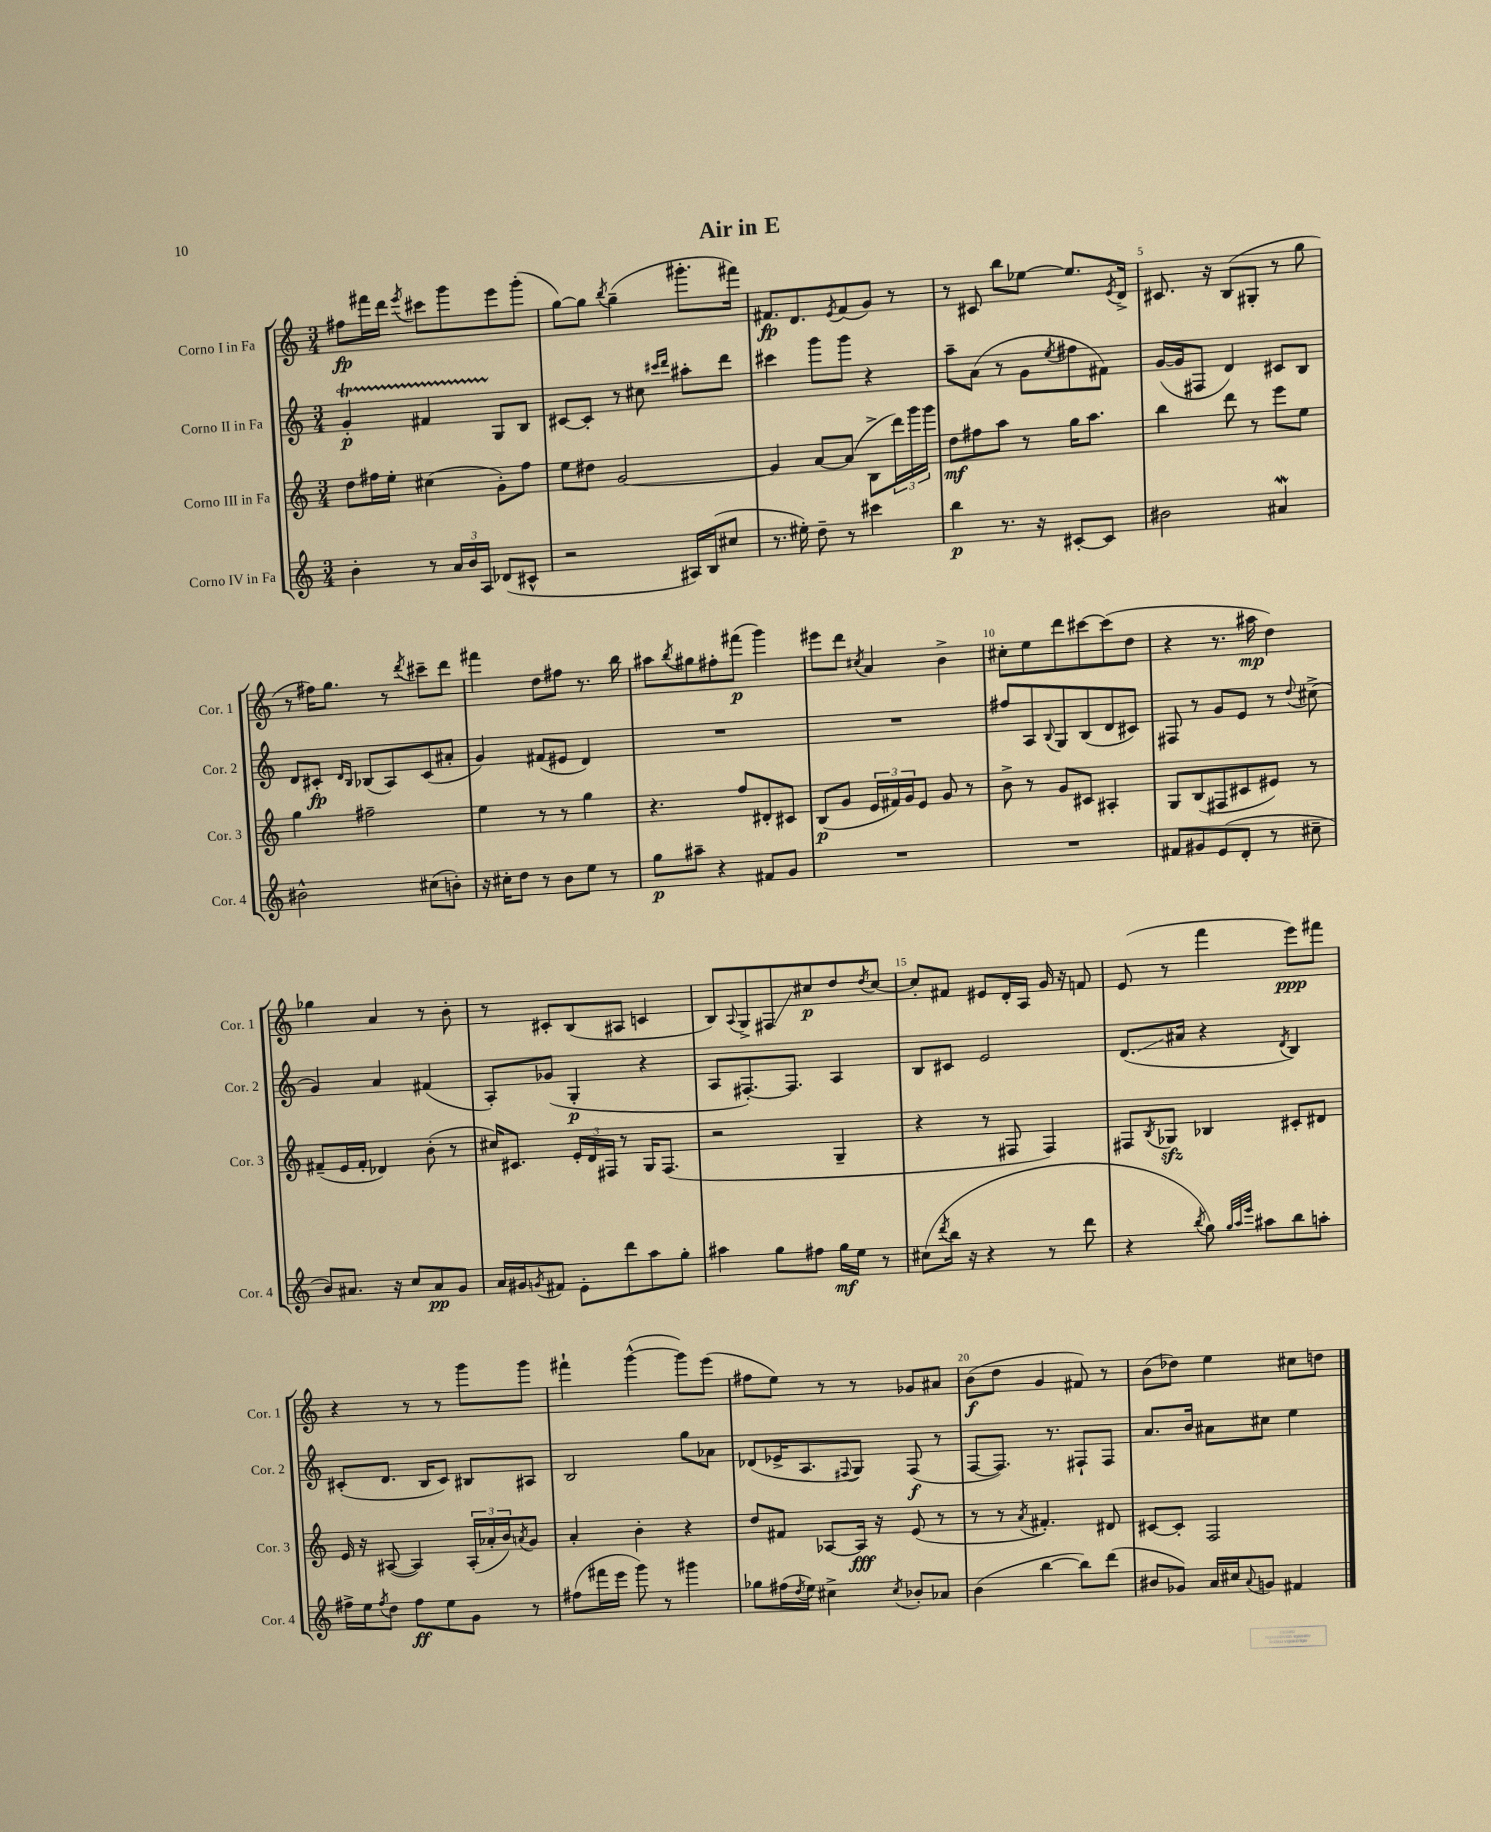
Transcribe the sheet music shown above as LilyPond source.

\header { title = "Air in E" }
<<
\new StaffGroup <<
\new Staff = "s0" \with { instrumentName = "Corno I in Fa" shortInstrumentName = "Cor. 1" } {
    \clef treble \key c \major \numericTimeSignature \time 3/4
    fis''8\fp fis'''16 d'''16 \acciaccatura { e'''8 } cis'''8 g'''8 e'''8 g'''8-.( |
    g''8~) g''8 \acciaccatura { b''8 } g''4--( gis'''8.-. fis'''16) |
    fis'8.\fp d'8. \acciaccatura { e'8 } fis'8( g'8) r8 |
    r8 cis'8 b''8 ees''8~ ees''8. \acciaccatura { e'8 } d'16-> |
    cis'8. r16 b8( gis8-. r8 g''8 |
    r8 fis''16) g''8. r8 \acciaccatura { d'''8 } cis'''8-- d'''8 |
    fis'''4 d''8 fis''8 r8. b''16 |
    ais''8 \acciaccatura { b''8 } gis''8 fis''8-. fis'''8\p( g'''4) |
    eis'''8 d'''8 \acciaccatura { cis''8 } a'4 b'4-> |
    cis''8-. e''8 d'''8 cis'''8~ cis'''8( d''8 |
    r4 r8. ais''16\mp d''4) |
    ges''4 a'4 r8 b'8-. |
    r8 cis'8-. b8( ais8 c'4 |
    b8) \appoggiatura { a8 } g8-> fis8\glissando cis''8\p d''8 \acciaccatura { d''8 } cis''8~ |
    cis''8-. fis'8 eis'8 d'16-. a16 g'16 r16 f'8 |
    e'8( r8 f'''4 e'''8\ppp) fis'''8 |
    r4 r8 r8 g'''8 g'''8 |
    fis'''4-! g'''4~-^( g'''8) e'''8( |
    fis''8 e''8) r8 r8 ges'8 ais'8 |
    b'8\f( d''8 g'4 fis'8) r8 |
    b'8( des''8) e''4 cis''8 d''8 \bar "|." |
}
\new Staff = "s1" \with { instrumentName = "Corno II in Fa" shortInstrumentName = "Cor. 2" } {
    \clef treble \key c \major \numericTimeSignature \time 3/4
    g'4-.\startTrillSpan\p fis'4 g8\stopTrillSpan b8 |
    cis'8~ cis'8-. r8 cis''8 \grace { cis'''16 d'''16 } ais''8-. d'''8 |
    cis'''4 g'''8 g'''8 r4 |
    a''8-- a'8( r8 g'8 \acciaccatura { e''8 } fis''8 fis'8) |
    g'16~( g'16 fis8 d'4) cis'8 b8 |
    d'8 cis'8-.\fp \grace { d'16 b16 } bes8( a8) cis'8( ais'8-. |
    g'4) fis'8( eis'8 d'4) |
    R2. |
    R2. |
    fis''8 a8 \appoggiatura { b8 } g8 b8( d'8 cis'8) |
    fis8 r8 g'8 e'8 r8 \appoggiatura { d''8 } cis''8->( |
    g'4) a'4 fis'4( |
    a8-.) ges'8( g4-.\p r4 |
    a8 fis8.~-.) fis8. a4 |
    b8 cis'8 e'2 |
    d'8.\glissando( ais'16 r4 \acciaccatura { d'8 } b4) |
    cis'8-.( d'8. b16 cis'8) bis8 ais8 |
    b2 g''8 aes'8 |
    des'8( ees'16-> a8. \appoggiatura { fis8 } g8) fis8\f( r8 |
    f8~ f8.) r8. fis8-! fis8 |
    a'8. b'16 ais'8 cis''8 e''4 \bar "|." |
}
\new Staff = "s2" \with { instrumentName = "Corno III in Fa" shortInstrumentName = "Cor. 3" } {
    \clef treble \key c \major \numericTimeSignature \time 3/4
    d''8 fis''16 e''16-. cis''4( g'8-.) fis''8 |
    e''8 dis''8 g'2~ |
    g'4 a'8~ a'8( b8-> \tuplet 3/2 { d'''16) g'''16 g'''16 } |
    d''8\mf fis''8 a''8 r8 g''16 a''8. |
    b''4 d'''8 r8 e'''8 e''8 |
    g''4 fis''2-- |
    e''4 r8 r8 g''4 |
    r4. f''8 dis'8-. cis'8 |
    b8\p( g'8 \tuplet 3/2 { e'16 fis'16) g'16 } e'8 g'8 r8 |
    b'8-> r8 g'8 cis'8 ais4-. |
    g8 b8( fis8 cis'8 eis'8) r8 |
    fis'8--( e'16 fis'16-. des'4) b'8-.( r8 |
    cis''16) cis'8. \tuplet 3/2 { e'16-. d'16 fis16 } r8 g16 fis8.( |
    r2 g4-- |
    r4 r8 fis8 fis4) |
    fis8 \acciaccatura { b8 } ges8\sfz bes4 cis'8-. dis'8 |
    e'16 r16 ais8~( ais4) \tuplet 3/2 { ais16-.( aes'16-. b'16) } \acciaccatura { a'8 } g'8 |
    a'4-. b'4-. r4 |
    d''8 fis'8 aes8~ aes16\fff r16 e'8( r8 |
    r8 r8 \acciaccatura { a'8 } fis'4.-.) dis'8 |
    cis'8~ cis'8-. f2 \bar "|." |
}
\new Staff = "s3" \with { instrumentName = "Corno IV in Fa" shortInstrumentName = "Cor. 4" } {
    \clef treble \key c \major \numericTimeSignature \time 3/4
    b'4-. r8 \tuplet 3/2 { a'16 b'16 a16 } des'8( cis'8-^ |
    r2 ais16) b16( cis''8 |
    r8. eis''16-.) d''8-- r8 cis'''4 |
    b''4\p r8. r16 cis'8~-. cis'8 |
    bis'2 ais'4\mordent |
    bis'2-^ cis''8( b'8-.) |
    r16 cis''16-. d''8 r8 b'8 e''8 r8 |
    g''8\p ais''8-- r4 fis'8 g'8 |
    R2. |
    R2. |
    fis'8 gis'8 e'8( d'8-. r8 cis''8-- |
    b'8) ais'8. r16 c''8 ais'8\pp g'8 |
    a'16 gis'16 \acciaccatura { g'8 } fis'8 e'8-. d'''8 a''8 g''8-. |
    ais''4 g''8 fis''8 g''16\mf e''16 r8 |
    cis''8( \acciaccatura { d'''8 } b''16 r16 r4 r8 d'''8 |
    r4 \acciaccatura { b''8 } g''8) \grace { g''32 a''32 e'''32 } ais''8 b''8 a''8-. |
    fis''16-> e''16 \acciaccatura { fis''8 } d''8 fis''8\ff e''8 g'8 r8 |
    fis''8( fis'''16 e'''16 g'''8) r8 gis'''4 |
    ges''8 fis''16( \acciaccatura { d''8 } e''16) cis''4-> \acciaccatura { cis''8 } bes'8-. aes'8 |
    b'4( b''4~ b''8) d'''8( |
    bis'8 ges'8) a'16 cis''16 \appoggiatura { a'8 } g'8 fis'4 \bar "|." |
}
>>
>>
\layout { \context { \Score \override BarNumber.break-visibility = ##(#f #t #t) barNumberVisibility = #(every-nth-bar-number-visible 5) } }
